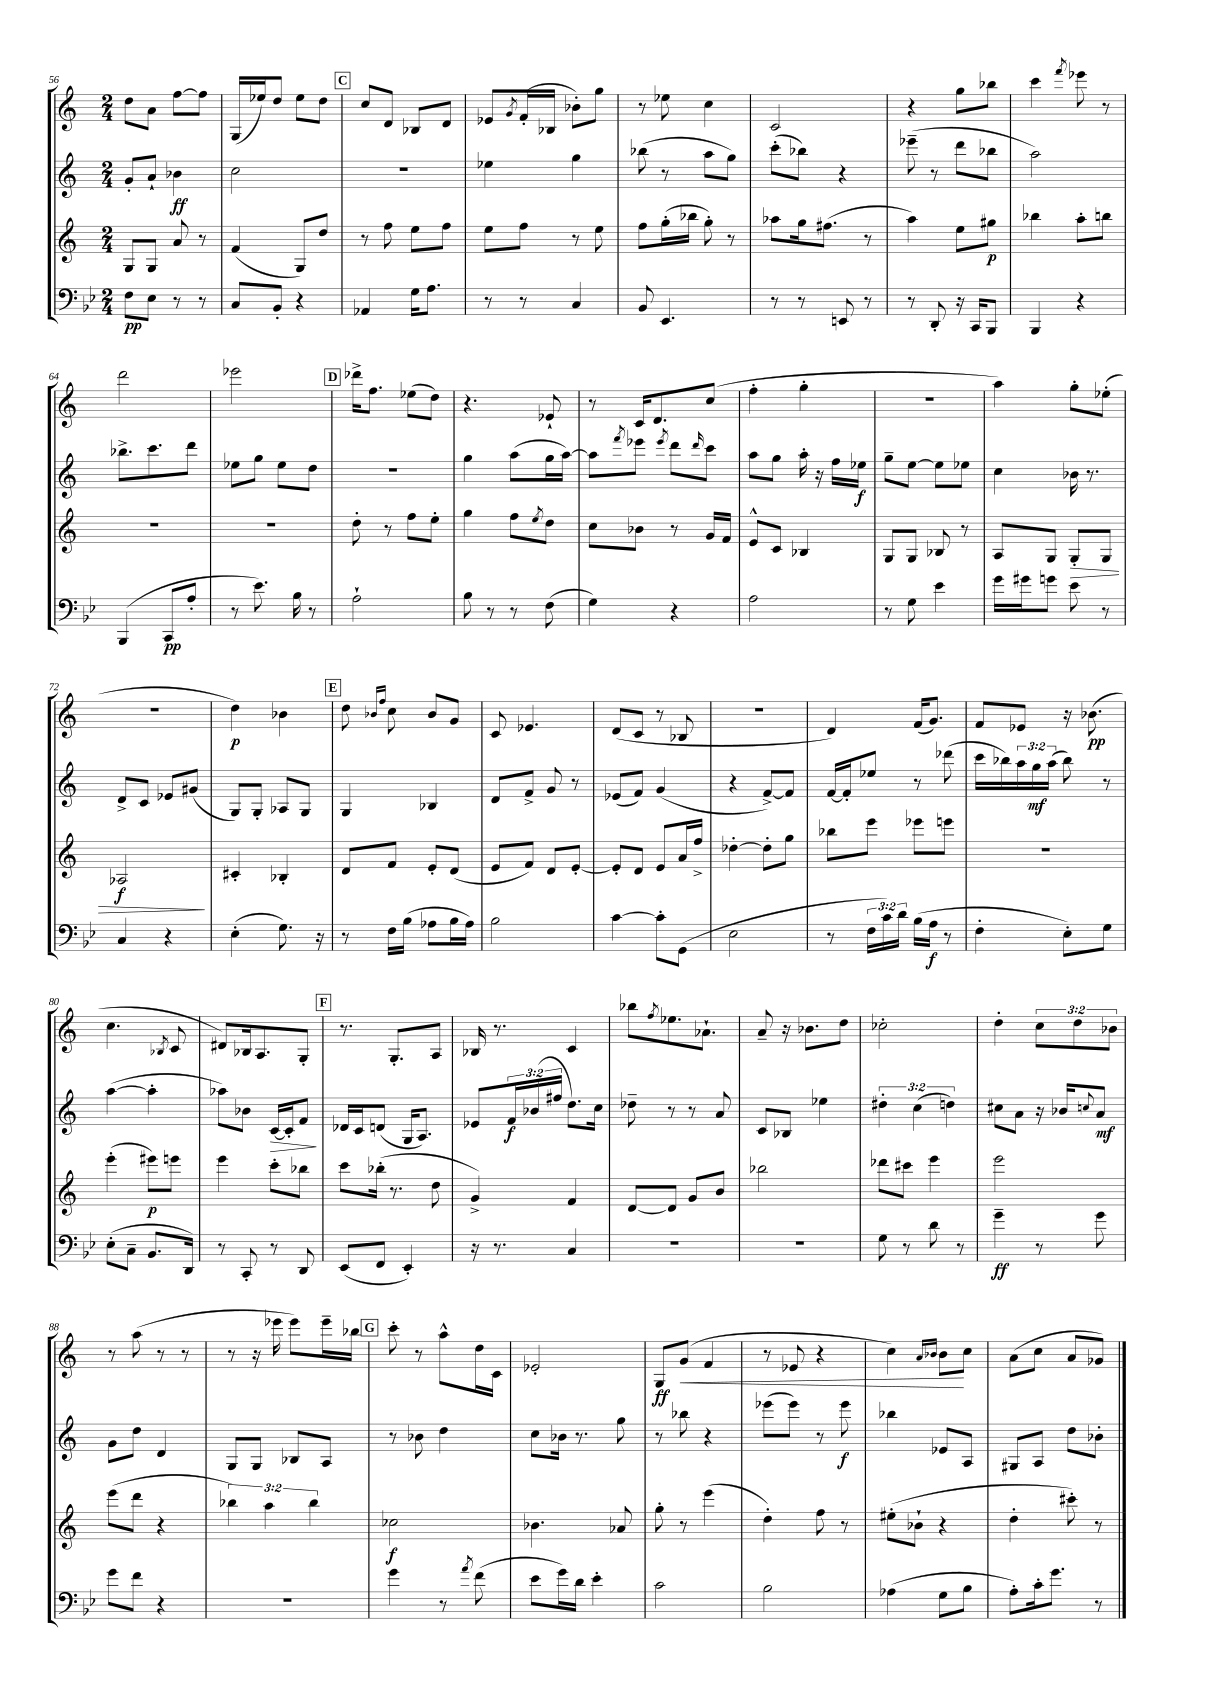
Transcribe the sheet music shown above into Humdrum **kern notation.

**kern	**dynam	**kern	**dynam	**kern	**dynam	**kern	**dynam
*part4	*part4	*part3	*part3	*part2	*part2	*part1	*part1
*staff4	*staff4	*staff3	*staff3	*staff2	*staff2	*staff1	*staff1
*clefF4	*	*clefG2	*	*clefG2	*	*clefG2	*
*k[b-e-]	*	*k[]	*	*k[]	*	*k[]	*
*M2/4	*	*M2/4	*	*M2/4	*	*M2/4	*
=56	=56	=56	=56	=56	=56	=56	=56
8F\L	pp	8G/L	.	8g'/L	.	8dd\L	.
8E-\J	.	8G/J	.	8a`/J	.	8a\J	.
8r	.	8a/	.	4b-X\	ff	[8ff\L	.
8r	.	8r	.	.	.	8ff\J]	.
=57	=57	=57	=57	=57	=57	=57	=57
8C/L	.	(4f/	.	2cc\	.	(16G/LL	.
.	.	.	.	.	.	16ee-X/J)	.
8BB-'/J	.	.	.	.	.	8dd/J	.
4r	.	8G/L)	.	.	.	8ee-\L	.
.	.	8dd/J	.	.	.	8dd\J	.
!!LO:REH:place=s1:t=C
=58	=58	=58	=58	=58	=58	=58	=58
4AA-X/	.	8r	.	2r	.	8cc/L	.
.	.	8ff\	.	.	.	8d/J	.
16G\KL	.	8ee\L	.	.	.	8B-X/L	.
8.A\J	.	.	.	.	.	.	.
.	.	8ff\J	.	.	.	8d/J	.
=59	=59	=59	=59	=59	=59	=59	=59
8r	.	8ee\L	.	4ee-X\	.	8e-X/L	.
.	.	.	.	.	.	8qg/	.
8r	.	8ff\J	.	.	.	(16f'/L	.
.	.	.	.	.	.	16B-X/JJ	.
4C/	.	8r	.	4gg\	.	8b-X'\L)	.
.	.	8ee\	.	.	.	8gg\J	.
=60	=60	=60	=60	=60	=60	=60	=60
8BB-/	.	8ff\L	.	(8bb-X\	.	8r	.
4.EE-/	.	(16gg'\L	.	8r	.	8ee-X\	.
.	.	16bb-X\JJ	.	.	.	.	.
.	.	8gg'\)	.	8aa\L	.	4cc\	.
.	.	8r	.	8gg\J)	.	.	.
=61	=61	=61	=61	=61	=61	=61	=61
8r	.	8aa-X\L	.	(8ccc'\L	.	2c/	.
8r	.	16gg\k	.	8bb-X\J)	.	.	.
.	.	(8.ff#X\J	.	.	.	.	.
8EEn/	.	.	.	4r	.	.	.
8r	.	8r	.	.	.	.	.
=62	=62	=62	=62	=62	=62	=62	=62
8r	.	4aa\)	.	(8eee-X~\	.	4r	.
8DD'/	.	.	.	8r	.	.	.
16r	.	8ee\L	.	8ddd\L	.	8gg\L	.
16CC/KL	.	.	.	.	.	.	.
8BBB-/J	.	8gg#X\J	p	8bb-X\J	.	8bb-X\J	.
=63	=63	=63	=63	=63	=63	=63	=63
4BBB-/	.	4bb-X\	.	2aa\)	.	4ccc\	.
.	.	.	.	.	.	8qfff/	.
4r	.	8aa'\L	.	.	.	8eee-X\	.
.	.	8bbn\J	.	.	.	8r	.
!!LO:LB:g=z
=64	=64	=64	=64	=64	=64	=64	=64
(4BBB-/	.	2r	.	8.bb-X^\L	.	2ddd\	.
.	.	.	.	8.ccc\	.	.	.
8CC/L	pp	.	.	.	.	.	.
8A'/J	.	.	.	8ddd\J	.	.	.
=65	=65	=65	=65	=65	=65	=65	=65
8r	.	2r	.	8ee-X\L	.	2eee-X\	.
8.e-\)	.	.	.	8gg\J	.	.	.
.	.	.	.	8ee-\L	.	.	.
16B-\	.	.	.	.	.	.	.
8r	.	.	.	8dd\J	.	.	.
!!LO:REH:place=s1:t=D
=66	=66	=66	=66	=66	=66	=66	=66
2A`\	.	8dd'\	.	2r	.	16ddd-X^\KL	.
.	.	.	.	.	.	8.ff\J	.
.	.	8r	.	.	.	.	.
.	.	8ff\L	.	.	.	(8ee-X\L	.
.	.	8ee'\J	.	.	.	8dd\J)	.
=67	=67	=67	=67	=67	=67	=67	=67
8B-\	.	4gg\	.	4gg\	.	4.r	.
8r	.	.	.	.	.	.	.
8r	.	8ff\L	.	(8aa\L	.	.	.
.	.	8qee/	.	.	.	.	.
(8F\	.	8dd\J	.	16gg\L	.	8e-X`/	.
.	.	.	.	[16aa\JJ)	.	.	.
=68	=68	=68	=68	=68	=68	=68	=68
4G\)	.	8cc\L	.	8aa\L]	.	8r	.
.	.	.	.	8qfff/	.	.	.
.	.	8b-X\J	.	8eee-X\J	.	16c/KL	.
.	.	.	.	.	.	8.d/	.
.	.	.	.	8qeee-/	.	.	.
4r	.	8r	.	8ddd\L	.	.	.
.	.	.	.	16qqddd/	.	.	.
.	.	16g/LL	.	8ccc\J	.	(8cc/J	.
.	.	16f/JJ	.	.	.	.	.
=69	=69	=69	=69	=69	=69	=69	=69
2A\	.	8e^^/L	.	8aa\L	.	4ff'\	.
.	.	8c/J	.	8gg\J	.	.	.
.	.	4B-X/	.	16aa'\	.	4gg'\	.
.	.	.	.	16r	.	.	.
.	.	.	.	16ff\LL	.	.	.
.	.	.	.	16ee-X\JJ	f	.	.
=70	=70	=70	=70	=70	=70	=70	=70
8r	.	8G/L	.	8gg~\L	.	2r	.
8G\	.	8G/J	.	[8ee\J	.	.	.
4e-\	.	8B-X/	.	8ee\L]	.	.	.
.	.	8r	.	8ee-X\J	.	.	.
=71	=71	=71	=71	=71	=71	=71	=71
16g\LL	.	8A/L	.	4cc\	.	4aa\)	.
16g#X\J	.	.	.	.	.	.	.
8gn\J	.	8G/J	.	.	.	.	.
!	!	!	!LO:HP:b	!	!	!	!
8e-\	.	8G'/L	>	16b-X\	.	8gg'\L	.
.	.	.	.	8.r	.	.	.
8r	.	8G/J	.	.	.	(8ee-X'\J	.
!!LO:LB:g=z
=72	=72	=72	=72	=72	=72	=72	=72
4C/	.	2A-X/	f	8d^/L	.	2r	.
.	.	.	.	8c/J	.	.	.
4r	.	.	.	8e-X/L	.	.	.
.	.	.	.	(8g#X/J	.	.	.
.	.	.	]	.	.	.	.
=73	=73	=73	=73	=73	=73	=73	=73
(4E-'\	.	4c#X'/	.	8G/L)	.	4dd\)	p
.	.	.	.	8G'/J	.	.	.
8.G\)	.	4B-X'/	.	8A-X/L	.	4b-X\	.
.	.	.	.	8G/J	.	.	.
16r	.	.	.	.	.	.	.
!!LO:REH:place=s1:t=E
=74	=74	=74	=74	=74	=74	=74	=74
8r	.	8d/L	.	4G/	.	8dd\	.
.	.	.	.	.	.	16qqb-X/LL	.
.	.	.	.	.	.	16qqff/JJ	.
16F\LL	.	8f/J	.	.	.	8cc\	.
(16B-\JJ	.	.	.	.	.	.	.
8A-X\L	.	8e'/L	.	4B-X/	.	8b-/L	.
16B-\L	.	(8d/J	.	.	.	8g/J	.
16A-\JJ)	.	.	.	.	.	.	.
=75	=75	=75	=75	=75	=75	=75	=75
2B-\	.	8e/L	.	8d/L	.	8c/	.
.	.	8f/J)	.	8f^/J	.	4.e-X/	.
.	.	8d/L	.	8g/	.	.	.
.	.	[8e'/J	.	8r	.	.	.
=76	=76	=76	=76	=76	=76	=76	=76
[4c\	.	8e'/L]	.	(8e-X/L	.	(8d/L	.
.	.	8d/J	.	8f/J)	.	8c/J	.
8c'\L]	.	8e/L	.	(4g/	.	8r	.
(8GG\J	.	16a/L	.	.	.	8B-X/	.
.	.	16ff^/JJ	.	.	.	.	.
=77	=77	=77	=77	=77	=77	=77	=77
2E-\	.	[4dd-X'\	.	4r	.	2r	.
.	.	8dd-'\L]	.	[8f^/L)	.	.	.
.	.	8gg\J	.	8f/J]	.	.	.
=78	=78	=78	=78	=78	=78	=78	=78
8r	.	8bb-X\L	.	[16f/LL	.	4d/)	.
.	.	.	.	16f'/J]	.	.	.
24F\LL	.	8eee\J	.	8ee-X/J	.	.	.
24c\)	.	.	.	.	.	.	.
24d\JJ	.	.	.	.	.	.	.
(16B-\LL	.	8eee-X\L	.	8r	.	(16f/KL	.
16A\JJ	f	.	.	.	.	8.g/J)	.
8r	.	8eeen\J	.	(8ddd-X\	.	.	.
=79	=79	=79	=79	=79	=79	=79	=79
4F'\	.	2r	.	16ccc\LL	.	8f/L	.
.	.	.	.	16bb-X\)	.	.	.
.	.	.	.	24aa\	.	8e-X/J	.
.	.	.	.	24gg\	mf	.	.
.	.	.	.	(24aa\JJ	.	.	.
8E-'\L)	.	.	.	8bb-\)	.	16r	.
.	.	.	.	.	.	(8.b-X\	pp
8G\J	.	.	.	8r	.	.	.
!!LO:LB:g=z
=80	=80	=80	=80	=80	=80	=80	=80
(8E-'\L	.	(4eee'\	.	([4aa\	.	4.cc\	.
8C~\J	.	.	.	.	.	.	.
8.BB-/L	.	8eee#X\L)	p	4aa'\]	.	.	.
.	.	.	.	.	.	8qB-X/	.
.	.	8eeen\J	.	.	.	8c/	.
16DD/Jk)	.	.	.	.	.	.	.
=81	=81	=81	=81	=81	=81	=81	=81
8r	.	4eee\	.	8aa-X\L)	.	8d#X/L)	.
8CC'/	.	.	.	8b-X\J	.	16B-X/k	.
.	.	.	.	.	.	8.A/	.
!	!	!	!	!	!LO:HP:b	!	!
8r	.	8ccc'\L	.	[16c/LL	>	.	.
.	.	.	.	16c'/J]	.	.	.
8DD/	.	8bb-X\J	.	8f/J	.	8G'/J	.
.	.	.	.	.	]	.	.
!!LO:REH:place=s1:t=F
=82	=82	=82	=82	=82	=82	=82	=82
(8EE-/L	.	8ccc\L	.	16d-X/LL	.	8.r	.
.	.	.	.	16c/J	.	.	.
8FF/J	.	(16bb-X'\Jk	.	(8dn/J	.	.	.
.	.	8.r	.	.	.	8.G'/L	.
4EE-'/)	.	.	.	16G/KL	.	.	.
.	.	.	.	8.A/J)	.	.	.
.	.	8dd\	.	.	.	8A/J	.
=83	=83	=83	=83	=83	=83	=83	=83
16r	.	4g^/)	.	8e-X/L	.	16B-X/	.
8.r	.	.	.	.	.	8.r	.
.	.	.	.	24f/L	f	.	.
.	.	.	.	(24b-X/	.	.	.
.	.	.	.	24ff#X/JJ	.	.	.
4C/	.	4f/	.	8.dd\L)	.	4c/	.
.	.	.	.	16cc\Jk	.	.	.
=84	=84	=84	=84	=84	=84	=84	=84
2r	.	[8d/L	.	8dd-X~\	.	8bb-X\L	.
.	.	.	.	.	.	8qff/	.
.	.	8d/J]	.	8r	.	8.ee-X\	.
.	.	8g/L	.	8r	.	.	.
.	.	.	.	.	.	8.a-X`\J	.
.	.	8b/J	.	8a/	.	.	.
=85	=85	=85	=85	=85	=85	=85	=85
2r	.	2bb-X\	.	8c/L	.	8a~/	.
.	.	.	.	8B-X/J	.	16r	.
.	.	.	.	.	.	8.b-X\L	.
.	.	.	.	4ee-X\	.	.	.
.	.	.	.	.	.	8dd\J	.
=86	=86	=86	=86	=86	=86	=86	=86
8G\	.	8ddd-X\L	.	6dd#X'\	.	2cc-X'\	.
8r	.	8ccc#X\J	.	.	.	.	.
.	.	.	.	(6cc\	.	.	.
8d\	.	4eee\	.	.	.	.	.
.	.	.	.	6ddn\)	.	.	.
8r	.	.	.	.	.	.	.
=87	=87	=87	=87	=87	=87	=87	=87
4g~\	ff	2eee\	.	8cc#X\L	.	4dd'\	.
.	.	.	.	8a\J	.	.	.
8r	.	.	.	16r	.	12cc\L	.
.	.	.	.	16b-X/KL	.	.	.
.	.	.	.	.	.	12dd\	.
.	.	.	.	8qqccn/	.	.	.
8g\	.	.	.	8a/J	mf	.	.
.	.	.	.	.	.	12b-X\J	.
!!LO:LB:g=z
=88	=88	=88	=88	=88	=88	=88	=88
8g\L	.	(8eee\L	.	8g\L	.	8r	.
8f\J	.	8ddd\J	.	8dd\J	.	(8aa\	.
4r	.	4r	.	4d/	.	8r	.
.	.	.	.	.	.	8r	.
=89	=89	=89	=89	=89	=89	=89	=89
2r	.	6bb-X\)	.	8G/L	.	8r	.
.	.	.	.	8G/J	.	16r	.
.	.	6aa\	.	.	.	.	.
.	.	.	.	.	.	16eee-X\	.
.	.	.	.	8B-X/L	.	8eee-\L)	.
.	.	6bb-\	.	.	.	.	.
.	.	.	.	8A/J	.	16eee-~\L	.
.	.	.	.	.	.	16bb-X\JJ	.
!!LO:REH:place=s1:t=G
=90	=90	=90	=90	=90	=90	=90	=90
4g\	.	2cc-X\	f	8r	.	8ccc'\	.
.	.	.	.	8b-X\	.	8r	.
8r	.	.	.	4dd\	.	8aa^^\L	.
8qa/	.	.	.	.	.	.	.
(8f\	.	.	.	.	.	16dd\L	.
.	.	.	.	.	.	16c\JJ	.
=91	=91	=91	=91	=91	=91	=91	=91
8e-\L	.	4.b-X\	.	8cc\L	.	2e-X'/	.
16g\L)	.	.	.	16b-X\Jk	.	.	.
16d\JJ	.	.	.	8.r	.	.	.
4e-'\	.	.	.	.	.	.	.
.	.	8a-X/	.	8gg\	.	.	.
=92	=92	=92	=92	=92	=92	=92	=92
2c\	.	8gg'\	.	8r	.	8G/L	ff
!	!	!	!	!	!	!	!LO:HP:b
.	.	8r	.	8bb-X\	.	(8g/J	<
.	.	(4eee\	.	4r	.	4f/	.
=93	=93	=93	=93	=93	=93	=93	=93
2B-\	.	4dd'\)	.	(8eee-X\L	.	8r	.
.	.	.	.	8eee-\J)	.	8e-X/	.
.	.	8ff\	.	8r	.	4r	.
.	.	8r	.	8eee-\	f	.	.
=94	=94	=94	=94	=94	=94	=94	=94
(4A-X\	.	(8ee#X'\L	.	4bb-X\	.	4cc\)	.
.	.	8b-X`\J	.	.	.	.	.
.	.	.	.	.	.	16qqa/LL	.
.	.	.	.	.	.	16qqb-X/JJ	.
8G\L	.	4r	.	8e-X/L	.	8b-\L	.
8B-\J	.	.	.	8A/J	.	8cc\J	[
=95	=95	=95	=95	=95	=95	=95	=95
8A'\L)	.	4dd'\	.	8G#X/L	.	(8a\L	.
16c'\k	.	.	.	8A/J	.	8cc\J	.
8.g\J	.	.	.	.	.	.	.
.	.	8ccc#X'\)	.	8dd\L	.	8a/L	.
8r	.	8r	.	8b-X'\J	.	8g-X/J)	.
==	==	==	==	==	==	==	==
*-	*-	*-	*-	*-	*-	*-	*-
